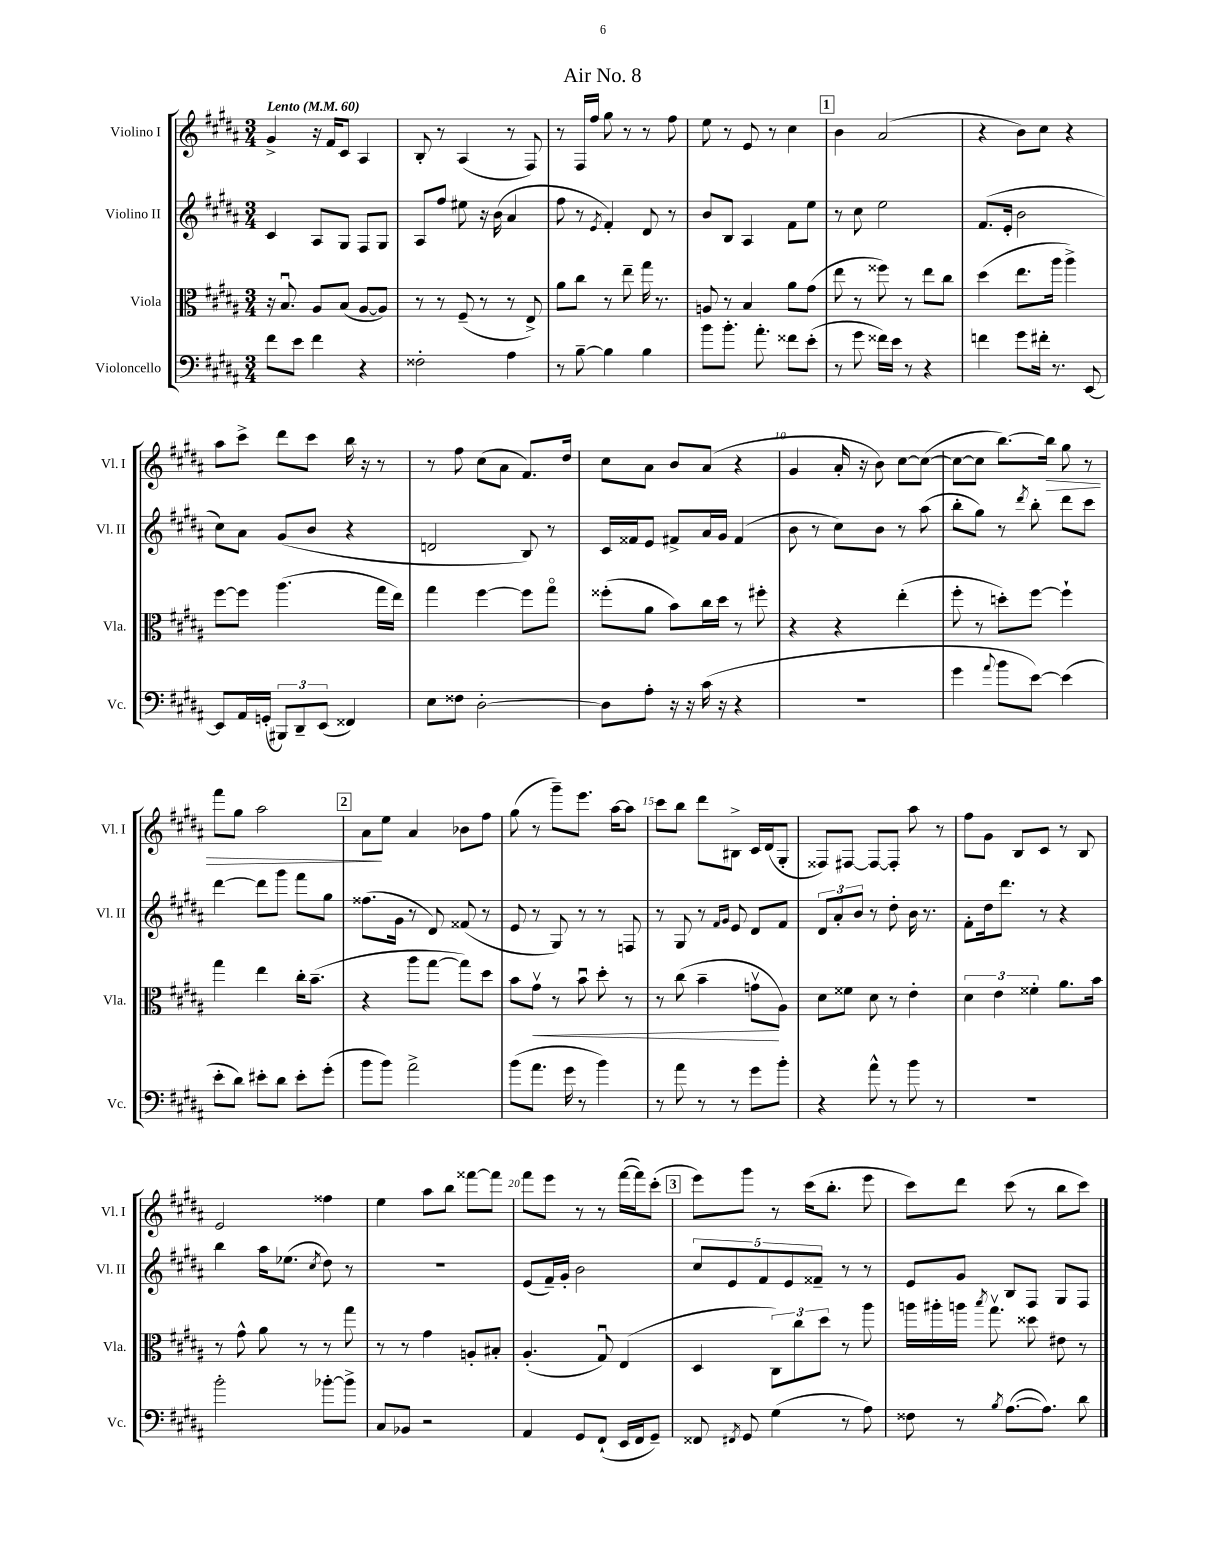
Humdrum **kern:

**kern	**kern	**dynam	**kern	**kern	**dynam
*part4	*part3	*part3	*part2	*part1	*part1
*staff4	*staff3	*staff3	*staff2	*staff1	*staff1
*I"Violoncello	*I"Viola	*	*I"Violino II	*I"Violino I	*
*I'Vc.	*I'Vla.	*	*I'Vl. II	*I'Vl. I	*
*clefF4	*clefC3	*	*clefG2	*clefG2	*
*k[f#c#g#d#a#]	*k[f#c#g#d#a#]	*	*k[f#c#g#d#a#]	*k[f#c#g#d#a#]	*
*M3/4	*M3/4	*	*M3/4	*M3/4	*
*MM60	*MM60	*	*MM60	*MM60	*
=1	=1	=1	=1	=1	=1
!	!	!	!	!LO:TX:a:B:t=Lento	!
8f#\L	16r	.	4c#/	4g#^/	.
.	8.Bu/	.	.	.	.
8e\J	.	.	.	.	.
4f#\	8A#/L	.	8A#/L	16r	.
.	.	.	.	16f#/KL	.
.	(8B/J	.	8G#/J	8c#/J	.
4r	[8A#/L	.	8F#/L	4A#/	.
.	8A#/J])	.	8G#/J	.	.
=2	=2	=2	=2	=2	=2
2F##X'\	8r	.	8A#/L	8B'/	.
.	8r	.	8ff#/J	8r	.
.	(8F#~/	.	8ee#X\	(4A#/	.
.	8r	.	16r	.	.
.	.	.	(16b\	.	.
4A#\	8r	.	4a#/	8r	.
.	8E^/)	.	.	8F#/)	.
=3	=3	=3	=3	=3	=3
8r	8a#\L	.	8ff#\	8r	.
[8B~\	8cc#\J	.	8r	16F#/LL	.
.	.	.	.	16ff#/JJ	.
.	.	.	8qe/	.	.
4B\]	8r	.	4f#'/)	8gg#\	.
.	8ee~\	.	.	8r	.
4B\	16gg#\	.	8d#/	8r	.
.	8.r	.	.	.	.
.	.	.	8r	8ff#\	.
=4	=4	=4	=4	=4	=4
8b\L	8An/	.	8b/L	8ee\	.
8.b'\J	8r	.	8B/J	8r	.
.	4B/	.	4A#/	8e/	.
8.a#'\	.	.	.	.	.
.	.	.	.	8r	.
8f##X\L	8a#\L	.	8f#\L	4cc#\	.
(8e'\J	(8g#\J	.	8ee\J	.	.
!!LO:REH:place=s1:t=1
=5	=5	=5	=5	=5	=5
8r	8ee\	.	8r	4b\	.
8g#\	8r	.	8cc#\	.	.
16f##X\LL)	8ff##X\)	.	2ee\	(2a#/	.
16e\JJ	.	.	.	.	.
8r	8r	.	.	.	.
4r	8ee\L	.	.	.	.
.	8cc#\J	.	.	.	.
=6	=6	=6	=6	=6	=6
4fn\	(4dd#\	.	(8.f#/L	4r	.
.	.	.	16e'/Jk	.	.
8g#\L	8.ee\L	.	2b\	8b\L)	.
16f#X'\Jk	.	.	.	8cc#\J	.
8.r	16aa#\Jk	.	.	.	.
.	4aa#^\)	.	.	4r	.
[8EE/	.	.	.	.	.
!!LO:LB:g=z
=7	=7	=7	=7	=7	=7
8EE/L]	[8ff#\L	.	8cc#\L)	8aa#\L	.
16AA#/L	8ff#\J]	.	8a#\J	8ccc#^\J	.
(16GGn'/JJ	.	.	.	.	.
12BBB#X/L)	(4.aa#\	.	(8g#/L	8ddd#\L	.
12DD#~/	.	.	.	.	.
.	.	.	8b/J	8ccc#\J	.
(12EE/J	.	.	.	.	.
4FF##X/)	.	.	4r	16bb\	.
.	.	.	.	16r	.
.	16gg#\LL	.	.	8r	.
.	16ee\JJ)	.	.	.	.
=8	=8	=8	=8	=8	=8
8E\L	4gg#\	.	2dn/	8r	.
8F##X\J	.	.	.	8ff#\	.
[2D#'\	[4ff#\	.	.	(8cc#\L	.
.	.	.	.	8a#\J	.
.	8ff#\L]	.	8B/)	8.f#/L)	.
.	8gg#\J	.	8r	.	.
.	.	.	.	16dd#/Jk	.
=9	=9	=9	=9	=9	=9
8D#\L]	(8ff##X'\L	.	16c#/LL	8cc#\L	.
.	.	.	16f##X/J	.	.
8A#'\J	8a#\J	.	8e/J	8a#\J	.
16r	8b\L)	.	8f#X^/L	8b/L	.
16r	.	.	.	.	.
(16c#\	16cc#\L	.	16a#/L	(8a#/J	.
16r	16dd#\JJ	.	16g#/JJ	.	.
4r	8r	.	(4f#/	4r	.
.	8ff#X'\	.	.	.	.
=10	=10	=10	=10	=10	=10
2.r	4r	.	8b\	4g#/	.
.	.	.	8r	.	.
.	4r	.	8cc#\L)	16a#'/	.
.	.	.	.	16r	.
.	.	.	8b\J	8b\)	.
.	(4ee'\	.	8r	[8cc#\L	.
.	.	.	(8aa#\	(8cc#\J_	.
=11	=11	=11	=11	=11	=11
4g#\	8ff#'\	.	8bb'\L	8cc#\L_	.
.	8r	.	8gg#\J)	8cc#\J]	.
8qqa#/	.	.	.	.	.
8b\L	8ddn'\L)	.	8r	[8.bb\L)	.
.	.	.	8qddd#/	.	.
[8e\J)	[8ff#\J	.	8bb'\	.	.
!	!	!	!	!	!LO:HP:b
.	.	.	.	16bb\Jk]	>
(4e\]	4ff#`\]	.	8ddd#\L	8gg#\	.
.	.	.	8ccc#\J	8r	.
!!LO:LB:g=z
=12	=12	=12	=12	=12	=12
8e'\L	4gg#\	.	[4ddd#\	8fff#\L	.
8d#\J)	.	.	.	8gg#\J	.
8e#X'\L	4ee\	.	8ddd#\L]	2aa#\	.
8d#\J	.	.	8ggg#\J	.	.
8e#'\L	16cc#'\KL	.	8fff#\L	.	.
.	(8.b~\J	.	.	.	.
(8g#'\J	.	.	8gg#\J	.	.
!!LO:REH:place=s1:t=2
=13	=13	=13	=13	=13	=13
8b\L	4r	.	(8.ff##X\L	8a#\L	.
8b\J)	.	.	.	8ee\J	]
.	.	.	16g#\Jk	.	.
2a#^\	8aa#\L	.	8r	4a#/	.
.	[8gg#\J	.	8d#/)	.	.
.	8gg#\L])	.	(8f##X/	8b-X\L	.
.	8dd#\J	.	8r	8ff#\J	.
=14	=14	=14	=14	=14	=14
(8b\L	8b\L	.	8e/	(8gg#\	.
!	!	!LO:HP:b	!	!	!
8.a#\J	8g#v\J	<	8r	8r	.
.	8r	.	8G#/)	8ggg#~\L)	.
16g#\	.	.	.	.	.
8r	8bu\	.	8r	8.eee\J	.
4b\)	8dd#'\	.	8r	.	.
.	.	.	.	[16aa#\KL	.
.	8r	.	8Fn/	8aa#\J]	.
=15	=15	=15	=15	=15	=15
8r	8r	.	8r	8ccc#\L	.
8a#\	(8cc#\	.	8G#/	8bb\J	.
8r	4b~\	.	8r	8ddd#\L	.
.	.	.	16qqf#/LL	.	.
.	.	.	16qqg#/JJ	.	.
8r	.	.	8e/	8B#X^\J	.
8g#\L	8gnv\L	.	8d#/L	16c#/LL	.
.	.	.	.	(16d#/J	.
8b'\J	8A#\J)	[	8f#/J	8G#'/J	.
=16	=16	=16	=16	=16	=16
4r	8d#\L	.	12d#/L	8F##X/L)	.
.	.	.	12a#'/	.	.
.	8f##X\J	.	.	[8F#X/J	.
.	.	.	12b/J	.	.
8a#^^\	8d#\	.	8r	8F#/L_	.
8r	8r	.	8dd#'\	8F#'/J]	.
8b\	4e'\	.	16b\	8aa#\	.
.	.	.	8.r	.	.
8r	.	.	.	8r	.
=17	=17	=17	=17	=17	=17
2.r	6d#\	.	8f#'\L	8ff#\L	.
.	.	.	16dd#\k	8g#\J	.
.	6e\	.	.	.	.
.	.	.	8.ddd#\J	.	.
.	.	.	.	8B/L	.
.	6f##X'\	.	.	.	.
.	.	.	8r	8c#/J	.
.	8.a#\L	.	4r	8r	.
.	.	.	.	8B/	.
.	16b\Jk	.	.	.	.
!!LO:LB:g=z
=18	=18	=18	=18	=18	=18
2b'\	8r	.	4bb\	2e/	.
.	8g#^^\	.	.	.	.
.	8a#\	.	16aa#\KL	.	.
.	.	.	(8.ee-X\J	.	.
.	8r	.	.	.	.
.	.	.	8qcc#/	.	.
[8b-X'\L	8r	.	8dd#\)	4ff##X\	.
8b-^\J]	8gg#\	.	8r	.	.
=19	=19	=19	=19	=19	=19
8C#/L	8r	.	2.r	4ee\	.
8BB-X/J	8r	.	.	.	.
2r	4g#\	.	.	8aa#\L	.
.	.	.	.	8bb\J	.
.	8An'/L	.	.	[8fff##X\L	.
.	8B#X'/J	.	.	8fff##\J]	.
=20	=20	=20	=20	=20	=20
4AA#/	(4.A#'/	.	(8e/L	8fff#\L	.
.	.	.	16f#~/L)	8eee\J	.
.	.	.	16g#'/JJ	.	.
8GG#/L	.	.	2b\	8r	.
(8FF#`/J	8G#u/)	.	.	8r	.
16EE/LL	(4E/	.	.	([16fff#\LL	.
16FF#/J	.	.	.	16fff#\J])	.
8GG#~/J)	.	.	.	(8ccc#'\J	.
!!LO:REH:place=s1:t=3
=21	=21	=21	=21	=21	=21
8FF##X/	4D#/	.	10cc#/L	8eee\L)	.
.	.	.	10e/	.	.
8qFF#X/	.	.	.	.	.
8GG#/	.	.	.	8ggg#\J	.
.	.	.	10f#/	.	.
(4G#\	12C#\L)	.	.	8r	.
.	.	.	10e/	.	.
.	12cc#\	.	.	.	.
.	.	.	.	(16ccc#\KL	.
.	.	.	10f##X~/J	.	.
.	12dd#\J	.	.	.	.
.	.	.	.	8.bb'\J	.
8r	8r	.	8r	.	.
8A#\)	8aa#\	.	8r	8eee\	.
=22	=22	=22	=22	=22	=22
8F##X\	16aan\LL	.	8e/L	8ccc#\L)	.
.	16aa#X'\	.	.	.	.
8r	16aan\JJ	.	8g#/J	8ddd#\J	.
.	8qbb/	.	.	.	.
.	8.gg#v\	.	.	.	.
8qB/	.	.	.	.	.
([8.A#\L	.	.	8B/L	(8ccc#\	.
.	8dd##X\	.	8F#/J	8r	.
8.A#\J])	.	.	.	.	.
.	8e#X\	.	8G#/L	8bb\L	.
8d#\	8r	.	8F#/J	8ccc#\J)	.
==	==	==	==	==	==
*-	*-	*-	*-	*-	*-
